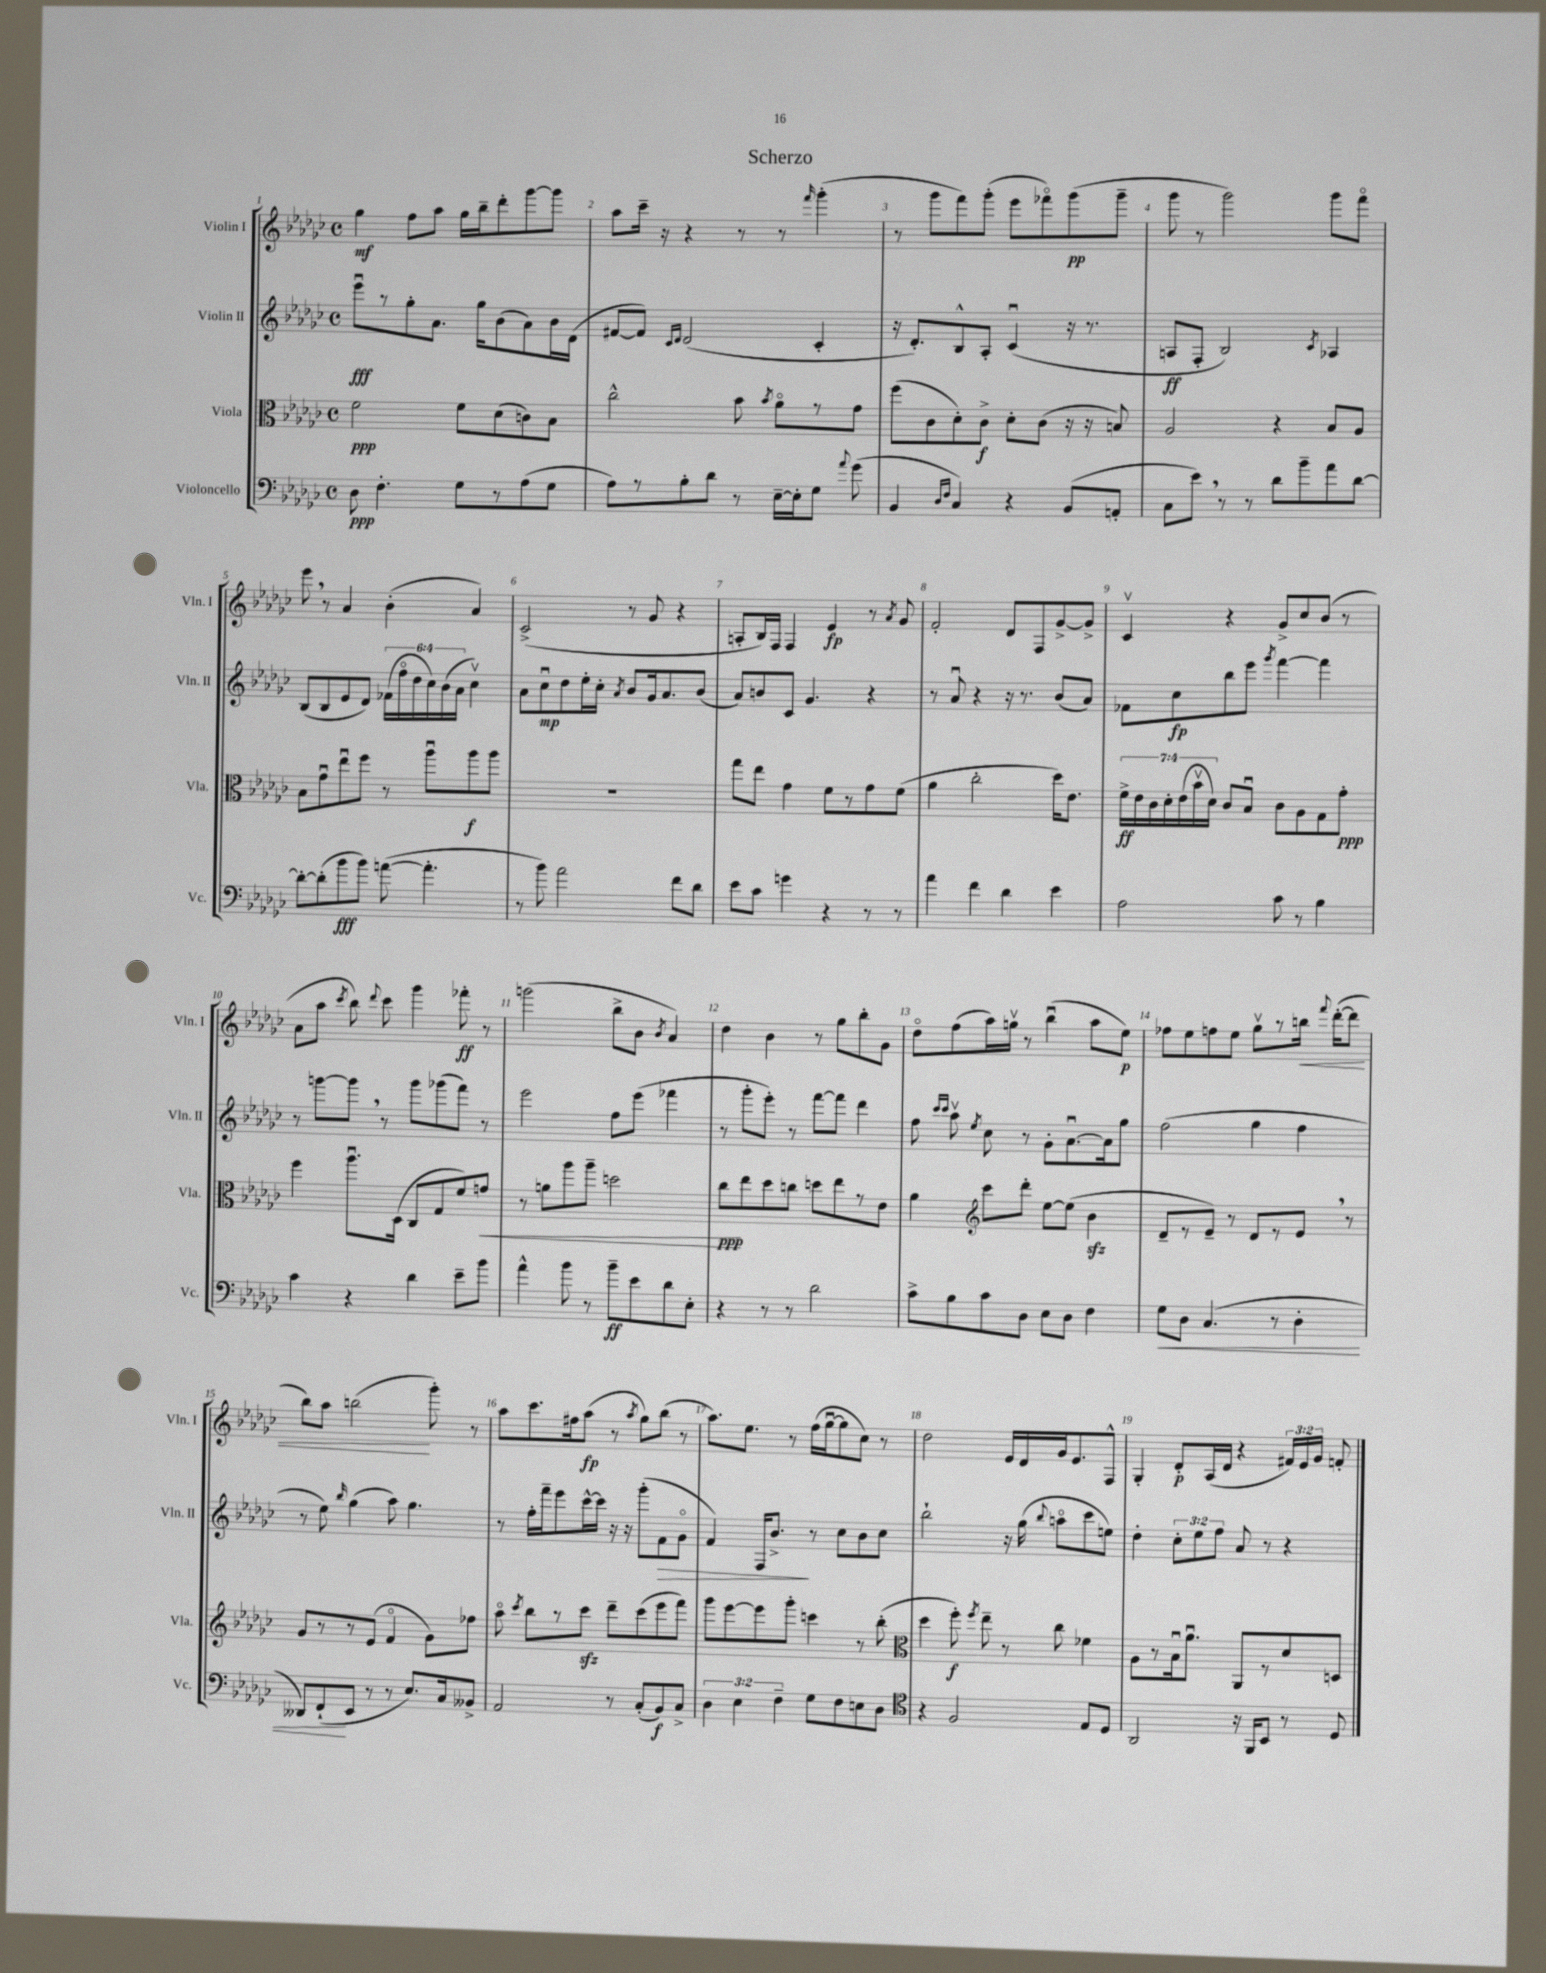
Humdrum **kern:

**kern	**dynam	**kern	**dynam	**kern	**dynam	**kern	**dynam
*part4	*part4	*part3	*part3	*part2	*part2	*part1	*part1
*staff4	*staff4	*staff3	*staff3	*staff2	*staff2	*staff1	*staff1
*I"Violoncello	*	*I"Viola	*	*I"Violin II	*	*I"Violin I	*
*I'Vc.	*	*I'Vla.	*	*I'Vln. II	*	*I'Vln. I	*
*clefF4	*	*clefC3	*	*clefG2	*	*clefG2	*
*k[b-e-a-d-g-c-]	*	*k[b-e-a-d-g-c-]	*	*k[b-e-a-d-g-c-]	*	*k[b-e-a-d-g-c-]	*
*M4/4	*	*M4/4	*	*M4/4	*	*M4/4	*
*met(c)	*	*met(c)	*	*met(c)	*	*met(c)	*
=1	=1	=1	=1	=1	=1	=1	=1
8D-\	ppp	2f\	ppp	8eee-u\L	fff	4gg-\	mf
4.F'\	.	.	.	8r	.	.	.
.	.	.	.	8gg-'\	.	8ff\L	.
.	.	.	.	8.a-\J	.	8aa-\J	.
8G-\L	.	8f\L	.	.	.	16gg-\LL	.
.	.	.	.	16gg-\KL	.	16bb-~\J	.
8r	.	(8d-\	.	(8b-\	.	8ddd-'\	.
(8A-\	.	8cn\)	.	8a-\)	.	[8ggg-\	.
8G-\J	.	8B-\J	.	16b-\L	.	8ggg-\J]	.
.	.	.	.	(16d-\JJ	.	.	.
=2	=2	=2	=2	=2	=2	=2	=2
8A-\L)	.	2cc-^^\	.	[8f#X/L	.	8aa-\L	.
8r	.	.	.	8f#/J])	.	16ccc-~\Jk	.
.	.	.	.	.	.	16r	.
.	.	.	.	16qqc-/LL	.	.	.
.	.	.	.	16qqd-/JJ	.	.	.
8B-'\	.	.	.	(2d-/	.	4r	.
8d-\J	.	.	.	.	.	.	.
8r	.	8b-\	.	.	.	8r	.
.	.	8qb-/	.	.	.	.	.
[16E-~\LL	.	8a-\L	.	.	.	8r	.
16E-'\J]	.	.	.	.	.	.	.
.	.	.	.	.	.	16qqfff/	.
8G-\J	.	8r	.	4c-'/	.	(4ggg-'\	.
8qqa-/	.	.	.	.	.	.	.
(8g-\	.	8g-\J	.	.	.	.	.
=3	=3	=3	=3	=3	=3	=3	=3
4BB-/	.	(8ff\L	.	16r	.	8r	.
.	.	.	.	8.d-'/L)	.	.	.
.	.	8c-\	.	.	.	8ggg-\L	.
16qqD-/LL	.	.	.	.	.	.	.
16qqF/JJ	.	.	.	.	.	.	.
4C-/)	.	8d-'\)	.	8B-^^/	.	8fff\)	.
.	.	8c-^\J	f	8A-'/J	.	(8ggg-'\J	.
4r	.	8d-'\L	.	(4c-u/	.	8eee-\L	.
.	.	(8c-\J	.	.	.	8fff-X\)	.
(8BB-/L	.	16r	.	16r	.	(8ggg-\	pp
.	.	16r	.	8.r	.	.	.
8AAn'/J	.	8Bn/)	.	.	.	8ggg-~\J	.
=4	=4	=4	=4	=4	=4	=4	=4
8C-\L	.	2A-/	.	8An/L	ff	8ggg-\	.
8e-,\J)	.	.	.	8F'/J	.	8r	.
8r	.	.	.	2B-/)	.	2ggg-\)	.
8r	.	.	.	.	.	.	.
8d-\L	.	4r	.	.	.	.	.
8b-~\	.	.	.	.	.	.	.
.	.	.	.	8qc-/	.	.	.
8a-\	.	8B-/L	.	4A-X/	.	8ggg-\L	.
[8d-\J	.	8A-/J	.	.	.	8fff\J	.
!!LO:LB:g=z
=5	=5	=5	=5	=5	=5	=5	=5
8d-'\L_	.	8B-\L	.	(8B-/L	.	8eee-,\	.
(8d-'\]	.	8g-u\	.	8B-/	.	8r	.
8b-\	fff	8ee-u\	.	8e-/	.	4a-/	.
8b-\J)	.	8ff\J	.	8d-/J)	.	.	.
([8an\	.	8r	.	(24f-X\LL	.	(4b-'\	.
.	.	.	.	24ff\	.	.	.
.	.	.	.	24dd-\	.	.	.
4.a'\]	.	8aa-u\L	.	24cc-\)	.	.	.
.	.	.	.	(24b-\	.	.	.
.	.	.	.	24a-\JJ	.	.	.
.	.	8aa-\	f	4cc-v\)	.	4a-/)	.
.	.	8aa-\J	.	.	.	.	.
=6	=6	=6	=6	=6	=6	=6	=6
8r	.	1r	.	8a-\L	.	(2c-^/	.
8b-\)	.	.	.	8cc-u\	mp	.	.
2a-\	.	.	.	8dd-\	.	.	.
.	.	.	.	16ee-'\L	.	.	.
.	.	.	.	16cc-'\JJ	.	.	.
.	.	.	.	8qa-/	.	.	.
.	.	.	.	8b-/L	.	8r	.
.	.	.	.	16g-/k	.	8g-/	.
.	.	.	.	8.a-/	.	.	.
8f\L	.	.	.	.	.	4r	.
8d-\J	.	.	.	(8b-/J	.	.	.
=7	=7	=7	=7	=7	=7	=7	=7
8e-\L	.	8gg-\L	.	8a-/L)	.	8An'/L	.
8c-\J	.	8ee-\J	.	8bn/	.	16B-/L)	.
.	.	.	.	.	.	16F/JJ	.
4gn\	.	4g-\	.	8c-/J	.	4F/	.
.	.	.	.	4.g-/	.	.	.
4r	.	8f\L	.	.	.	4e-/	fp
.	.	8r	.	.	.	.	.
8r	.	8g-\	.	4r	.	8r	.
.	.	.	.	.	.	8qa-/	.
8r	.	(8f\J	.	.	.	8g-/	.
=8	=8	=8	=8	=8	=8	=8	=8
4a-\	.	4a-\	.	8r	.	2f'/	.
.	.	.	.	8a-u/	.	.	.
4f\	.	2cc-'\	.	4r	.	.	.
4d-\	.	.	.	16r	.	8d-/L	.
.	.	.	.	8.r	.	.	.
.	.	.	.	.	.	8F/	.
4e-\	.	16dd-\KL)	.	(8b-/L	.	[8g-^/	.
.	.	8.e-\J	.	.	.	.	.
.	.	.	.	8a-/J)	.	8g-^/J]	.
=9	=9	=9	=9	=9	=9	=9	=9
2A-\	.	28f^\LL	ff	8f-X\L	.	4c-v/	.
.	.	28e-\	.	.	.	.	.
.	.	28c-\	.	.	.	.	.
.	.	28d-'\	.	.	.	.	.
.	.	.	.	8cc-\	fp	.	.
.	.	(28e-\	.	.	.	.	.
.	.	28b-v\	.	.	.	.	.
.	.	28d-\JJ)	.	.	.	.	.
.	.	8c-/L	.	8bb-\	.	4r	.
.	.	8B-u/J	.	8eee-\J	.	.	.
.	.	.	.	8qggg-/	.	.	.
8c-\	.	8c-\L	.	[4fff\	.	8g-^/L	.
8r	.	8A-\	.	.	.	8cc-/	.
4B-\	.	8G-\	.	4fff\]	.	(8b-/J	.
.	.	8g-'\J	ppp	.	.	8r	.
!!LO:LB:g=z
=10	=10	=10	=10	=10	=10	=10	=10
4c-\	.	4ff\	.	8r	.	8a-\L	.
.	.	.	.	[8gggn\L	.	8aa-\J	.
.	.	.	.	.	.	8qccc-/	.
4r	.	8.aa-u\L	.	8ggg,\J]	.	8bb-\)	.
.	.	.	.	.	.	8qqddd-/	.
.	.	.	.	8r	.	8ccc-\	.
.	.	(16D-\Jk	.	.	.	.	.
4d-\	.	8C-/L	.	8ggg\L	.	4ggg-\	.
.	.	8G-/	.	(8ggg-X\	.	.	.
8e-~\L	.	8f/)	.	8fff\J)	.	8fff-X'\	ff
!	!	!	!LO:HP:b	!	!	!	!
8b-\J	.	8gn/J	<	8r	.	8r	.
=11	=11	=11	=11	=11	=11	=11	=11
4a-^^\	.	8r	.	2eee-\	.	(2gggn\	.
.	.	8an\L	.	.	.	.	.
8b-\	.	8aa-\	.	.	.	.	.
8r	.	8aa-~\J	.	.	.	.	.
8b-~\L	ff	2ddn\	.	8ff\L	.	8bb-^\L	.
8e-\	.	.	.	(8eee-\J	.	8b-\J	.
.	.	.	.	.	.	8qb-/	.
8d-\	.	.	.	4fff-X\	.	4a-/)	.
8E-'\J	.	.	.	.	.	.	.
=12	=12	=12	=12	=12	=12	=12	=12
4r	.	8cc-\L	ppp	8r	.	4dd-\	.
.	.	8ee-\	[	8ggg-'\L	.	.	.
8r	.	8dd-\	.	8eee-'\J)	.	4b-\	.
8r	.	8ccn\J	.	8r	.	.	.
2d-\	.	8ddn\L	.	[8fff\L	.	8r	.
.	.	8ee-\	.	8fff\J]	.	8gg-\L	.
.	.	8r	.	4ddd-\	.	8bb-'\	.
.	.	8e-\J	.	.	.	8g-\J	.
=13	=13	=13	=13	=13	=13	=13	=13
8c-^\L	.	4a-\	.	8ff\	.	8dd-\L	.
.	.	.	.	16qqccc-/LL	.	.	.
.	.	.	.	16qqccc-/JJ	.	.	.
8B-\	.	.	.	8aa-v\	.	(8ff\	.
*	*	*clefG2	*	*	*	*	*
.	.	.	.	8qee-/	.	.	.
8c-\	.	8ccc-\L	.	8cc-\	.	16aa-\L)	.
.	.	.	.	.	.	16ggnv\JJ	.
8D-\J	.	8ddd-'\J	.	8r	.	8r	.
8E-\L	.	[8ee-\L	.	8g-'\L	.	(4bb-u\	.
8D-\J	.	(8ee-\J]	.	[8.a-u\	.	.	.
4F\	.	4b-zz\	.	.	.	8aa-\L	.
.	.	.	.	16a-\k]	.	.	.
.	.	.	.	8gg-\J	.	8ee-\J)	p
=14	=14	=14	=14	=14	=14	=14	=14
!	!LO:HP:b	!	!	!	!	!	!
8G-\L	<	8d-~/L	.	(2ff\	.	8ff-X\L	.
8D-\J	.	8r	.	.	.	8ee-\	.
(4.C-/	.	8e-~/J)	.	.	.	8ffn\	.
.	.	8r	.	.	.	8ee-\J	.
.	.	8d-/L	.	4gg-\	.	8gg-v\L	.
8r	.	8r	.	.	.	8r	.
!	!	!	!	!	!	!	!LO:HP:b
4D-'\	.	8e-,/J	.	4ff\	.	16bbn\Jk	<
.	.	.	.	.	.	8qqfff/	.
.	.	.	.	.	.	([16ddd-'\KL	.
.	.	8r	.	.	.	8ddd-\J]	.
!!LO:LB:g=z
=15	=15	=15	=15	=15	=15	=15	=15
8DD--X/L)	.	8g-/L	.	8r	.	8bb-\L)	.
(8FF`/	.	8r	.	8ee-\)	.	8aa-\J	.
.	.	.	.	16qqbb-/	.	.	.
8EE-/J	[	8r	.	(4gg-\	.	(2bbn\	.
8r	.	(8e-/J	.	.	.	.	.
8r	.	4f/	.	8aa-\)	.	.	.
8.E-/L)	.	.	.	4.gg-\	.	.	.
.	.	8g-\L)	.	.	.	8ggg-'\)	[
16C-/k	.	.	.	.	.	.	.
8BB--X^/J	.	8ff-X\J	.	.	.	8r	.
=16	=16	=16	=16	=16	=16	=16	=16
2AA-/	.	8aa-\	.	8r	.	8aa-\L	.
.	.	8qccc-/	.	.	.	.	.
.	.	8bb-\L	.	16ff'\LL	.	8.ccc-\	.
.	.	.	.	16fff~\J	.	.	.
.	.	8r	.	8eee-\	.	.	.
.	.	.	.	.	.	16ff#X\k	.
.	.	8ccc-zz\J	.	[16ccc-^^\L	.	(8aa-\J	fp
.	.	.	.	16ccc-\JJ]	.	.	.
8r	.	8ddd-~\L	.	16r	.	8r	.
.	.	.	.	16r	.	.	.
.	.	.	.	.	.	8qaa-/	.
(8C-'/L	.	(8ccc-\	.	(8ggg-'\L	.	8gg-\L)	.
!	!	!	!	!	!LO:HP:b	!	!
8BB-/)	f	8eee-\	.	8f\	>	(8bb-\J	.
8C-^/J	.	8fff\J)	.	8g-\J	.	8r	.
=17	=17	=17	=17	=17	=17	=17	=17
6D-\	.	8ggg-\L	.	4f/)	.	8.aa-\L)	.
.	.	[8eee-\	.	.	.	.	.
6E-\	.	.	.	.	.	.	.
.	.	.	.	.	.	8.ee-\J	.
.	.	8eee-\]	.	16F/KL	.	.	.
.	.	.	.	8.b-^/J	.	.	.
6F~\	.	.	.	.	.	.	.
.	.	8ggg-'\J	.	.	.	8r	.
8G-\L	.	4cccn\	.	8r	]	(16ff\LL	.
.	.	.	.	.	.	[16gg-u\J	.
8F\	.	.	.	8cc-\L	.	8gg-\]	.
8En\	.	8r	.	8b-\	.	8cc-\J)	.
8D-\J	.	(8bb-'\	.	8cc-\J	.	8r	.
=18	=18	=18	=18	=18	=18	=18	=18
*clefC4	*	*clefC3	*	*	*	*	*
4r	.	4dd-\	.	2bb-`\	.	2dd-\	.
2F/	.	8ff'\)	f	.	.	.	.
.	.	8qff/	.	.	.	.	.
.	.	8ee-~\	.	.	.	.	.
.	.	8r	.	16r	.	16e-/LL	.
.	.	.	.	(16gg-\	.	16d-/	.
.	.	.	.	8qqbb-/	.	.	.
.	.	8cc-\	.	8aan\L	.	16g-/J	.
.	.	.	.	.	.	8.e-/	.
8E-/L	.	4f-X\	.	8ccc-\	.	.	.
8D-/J	.	.	.	8een\J)	.	8F^^/J	.
=19	=19	=19	=19	=19	=19	=19	=19
2AA-/	.	8A-\L	.	4dd-'\	.	4G-'/	.
.	.	8r	.	.	.	.	.
.	.	16B-u\k	.	12cc-'\L	.	8d-'/L	p
.	.	8.a-u\J	.	.	.	.	.
.	.	.	.	12ee-\	.	.	.
.	.	.	.	.	.	(16A-/L	.
.	.	.	.	12ff\J	.	.	.
.	.	.	.	.	.	16d-/JJ	.
16r	.	8AA-/L	.	8a-/	.	4r	.
16FF/KL	.	.	.	.	.	.	.
8BB-/J	.	8r	.	8r	.	.	.
8r	.	8d-/	.	4r	.	24f#X/LL)	.
.	.	.	.	.	.	24e-/	.
.	.	.	.	.	.	24g-/JJ	.
8D-/	.	8Dn/J	.	.	.	8fn'/	.
==	==	==	==	==	==	==	==
*-	*-	*-	*-	*-	*-	*-	*-
